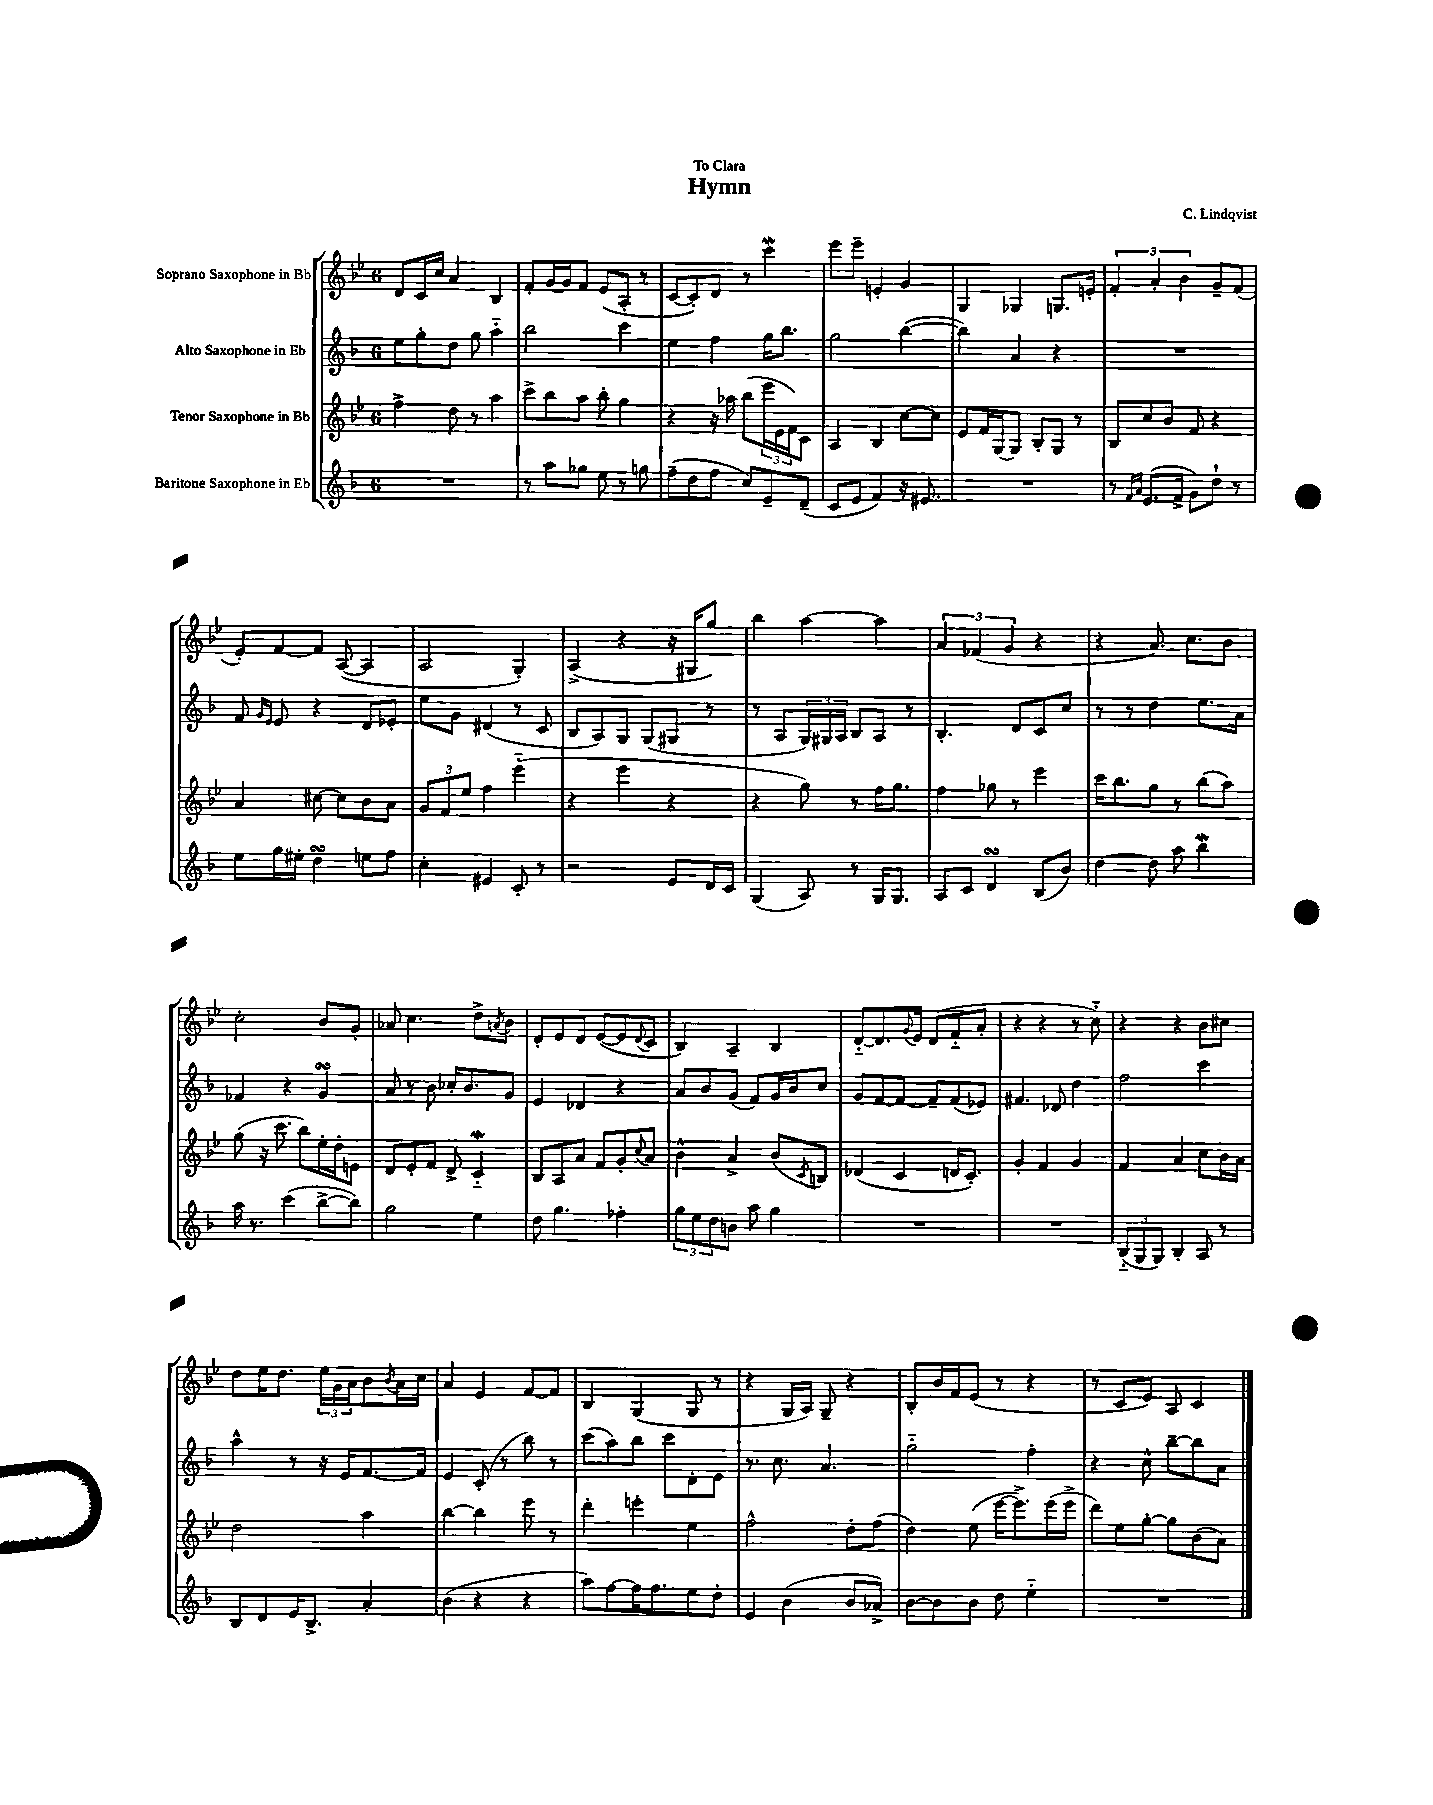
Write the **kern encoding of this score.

**kern	**kern	**kern	**kern
*part4	*part3	*part2	*part1
*staff4	*staff3	*staff2	*staff1
*I"Baritone Saxophone in Eb	*I"Tenor Saxophone in Bb	*I"Alto Saxophone in Eb	*I"Soprano Saxophone in Bb
*clefG2	*clefG2	*clefG2	*clefG2
*k[b-]	*k[b-e-]	*k[b-]	*k[b-e-]
*M6/8	*M6/8	*M6/8	*M6/8
=1	=1	=1	=1
2.r	4ff^\	8ee\L	8d/L
.	.	8gg'\	16c/L
.	.	.	16cc/JJ
.	8dd\	8dd\J	4a/
.	8r	8gg\	.
.	4aa\	4aa\	4B-/
=2	=2	=2	=2
8r	8ccc^\L	2bb-\	8f'/L
8aa\L	8bb-\	.	[16g/L
.	.	.	16g/J]
8gg-X\J	8aa\J	.	8f/J
8ee\	8bb-'\	.	(8e-/L
8r	4gg\	4ccc\	8A'/J
8ggn\	.	.	8r
=3	=3	=3	=3
(8ff~\L	4r	4ee\	[8c/L
8dd\	.	.	8c'/])
8ff\J	16r	4ff\	8d/J
.	16aa-X\	.	.
8cc/L)	(8bb-\L	.	8r
8e~/	24eee-\L	16gg\KL	4cccW\
.	24e-\	.	.
.	.	8.bb-\J	.
.	24f\J)	.	.
(8d~/J	8c\J	.	.
=4	=4	=4	=4
8c/L	4A/	2gg\	8eee-\L
8e/J	.	.	8eee-~\J
4f/)	4B-/	.	4en'/
16r	[8cc\L	([4bb-\	4g/
8.e#X/	.	.	.
.	8cc\J]	.	.
=5	=5	=5	=5
2.r	8e-/L	4bb-\])	4G/
.	16f/L	.	.
.	[16G/J	.	.
.	8G/J]	4a/	4G-X/
.	8B-'/L	.	.
.	8G/J	4r	8.Gn/L
.	8r	.	.
.	.	.	16en'/Jk
=6	=6	=6	=6
8r	8B-/L	2.r	6f'/
16qqf/LL	.	.	.
16qqa/JJ	.	.	.
(8.e/L	8cc/	.	.
.	.	.	6a'/
.	8b-/J	.	.
16f^/Jk	.	.	.
.	.	.	6b-\
8g\L)	8f/	.	.
8dd`\J	4r	.	8g~/L
8r	.	.	(8f/J
!!LO:LB:g=z
=7	=7	=7	=7
8ee\L	4a/	8f/	8e-'/L)
.	.	16qqg/LL	.
.	.	16qqe/JJ	.
16gg\L	.	8e/	[8f/
16ee#X'\JJ	.	.	.
4ddsSSS\	[8cc#X\	4r	8f/J]
.	8cc#\L]	.	([8A/
8een\L	8b-\	8d/L	4A/]
8ff\J	8a\J	8e-X'/J	.
=8	=8	=8	=8
4cc'\	12g/L	8ee\L	2A/
.	12f/	.	.
.	.	8g\J	.
.	12ee-/J	.	.
4e#X/	4ff\	(4d#X/	.
8c'/	(4eee-\	8r	4G'/)
8r	.	8c/	.
=9	=9	=9	=9
2r	4r	8B-/L	(4A^/
.	.	8A/)	.
.	4eee-\	8G/J	4r
.	.	(8G/L	.
8e/L	4r	8G#X/J	16r
.	.	.	16G#X/KL
16d/L	.	8r	8gg/J)
16c/JJ	.	.	.
=10	=10	=10	=10
(4G/	4r	8r	4bb-\
.	.	8A/L	.
8A/)	8gg\)	24G/L)	[4aa\
.	.	24G#X/	.
.	.	24A/JJ	.
8r	8r	8B-/L	.
16G/KL	16ff\KL	8A/J	4aa\]
8.G/J	8.gg\J	.	.
.	.	8r	.
=11	=11	=11	=11
8A/L	4ff\	4.B-'/	6a/
8c/J	.	.	.
.	.	.	(6f-X/
4dsSSS/	8gg-X\	.	.
.	.	.	6g/
.	8r	8d/L	.
(8B-/L	4eee-\	8c/	4r
8b-/J)	.	8cc/J	.
=12	=12	=12	=12
[4dd\	16ccc\KL	8r	4r
.	8.bb-\	.	.
.	.	8r	.
8dd\]	8gg\J	4dd\	8.a/)
8aa\	8r	.	.
.	.	.	8.cc\L
4bb-w\	(8bb-\L	8.ee\L	.
.	8aa\J)	.	8b-\J
.	.	16a\Jk	.
!!LO:LB:g=z
=13	=13	=13	=13
16aa\	(8gg\	4f-X/	2cc'\
8.r	.	.	.
.	16r	.	.
.	8.ccc\	.	.
(4ccc\	.	4r	.
.	8bb-\L)	.	.
[8bb-^\L	16ee-'\L	4gsSSS/	8b-/L
.	16dd'\J	.	.
8bb-\J])	8en\J	.	8g'/J
=14	=14	=14	=14
2gg\	8d/L	8a/	8a-X/
.	8e-'/	8r	4.cc\
.	8f/J	8b-\	.
.	8d^/	16cc-X'/KL	.
.	.	8.b-/	.
4ee\	4cW/	.	8dd^\L
.	.	.	8qan/
.	.	8g/J	8b-\J
=15	=15	=15	=15
8dd\	8B-/L	4e/	8d'/L
4.gg\	8A/	.	8e-/
.	8a/J	4d-X/	8d/J
.	8f/L	.	([8e-/L
4ff-X'\	8g'/	4r	8e-/]
.	8qqcc/	.	8qqd/
.	8a/J	.	8c/J
=16	=16	=16	=16
12gg\L	4b-^^\	8a/L	4B-/)
12ee\	.	.	.
.	.	8b-/	.
12dd\	.	.	.
8bn\J	4a^/	(8g/J	4A~/
8aa\	.	8f/L)	.
4gg\	(8b-/L	16g/L	4B-/
.	.	16b-/J	.
.	8qc/	.	.
.	8Bn/J)	8cc/J	.
=17	=17	=17	=17
2.r	(4d-X/	8g/L	[8d/L
.	.	[8f/	8.d/]
.	4c/	8f/J_	.
.	.	.	8qqg/
.	.	.	16e-/Jk
.	.	8f~/L]	(8d/L
.	16dn/KL	(8f/	8f/
.	8.c'/J)	.	.
.	.	8e-X/J)	8a'/J
=18	=18	=18	=18
2.r	4g'/	4.f#X/	4r
.	4f/	.	4r
.	.	8d-X/	.
.	4g/	4dd\	8r
.	.	.	8cc\)
=19	=19	=19	=19
(12B-/L	4f/	2ff\	4r
12G/	.	.	.
12G/J)	.	.	.
4B-'/	4a/	.	4r
8A/	8cc\L	4ccc\	8b-\L
8r	16b-\L	.	8cc#X\J
.	16a\JJ	.	.
!!LO:LB:g=z
=20	=20	=20	=20
8B-/L	2dd\	4aa^^\	8dd\L
8d/	.	.	16ee-\K
.	.	.	8.dd\J
16e/K	.	8r	.
8.B-^/J	.	.	.
.	.	16r	24ee-\LL
.	.	.	24g\
.	.	16e/KL	.
.	.	.	24a\J
4a'/	4aa\	[8.f/	8b-\
.	.	.	8qb-/
.	.	.	16a\L
.	.	16f/Jk]	16cc\JJ
=21	=21	=21	=21
(4b-\	[4bb-\	4e/	4a/
4r	4bb-\]	(8c'/	4e-/
.	.	8r	.
4r	8eee-\	8bb-\)	[8f/L
.	8r	8r	8f/J]
=22	=22	=22	=22
8aa\L)	4ddd'\	(8ccc\L	4B-/
[8ff\	.	8aa\)	.
16ff\K]	4eeen'\	8bb-\J	(4G/
8.ff\	.	.	.
.	.	8ccc\L	.
8ee\	4ee-\	8d'\	8G/
8dd'\J	.	8e\J	8r
=23	=23	=23	=23
4e/	2ff^^\	8.r	4r
.	.	8.cc\	.
(4b-\	.	.	16G/LL
.	.	.	16A/JJ)
.	.	4.a/	8G~/
8b-/L	8dd'\L	.	4r
8a-X^/J)	(8ff\J	.	.
=24	=24	=24	=24
[8b-\L	4dd\)	2gg\	8B-'/L
8b-\]	.	.	16b-/L
.	.	.	16f/J
8b-\J	(8ee-\	.	(8e-/J
8dd\	[16eee-\KL	.	8r
.	8.eee-^\])	.	.
4ee\	.	4ff'\	4r
.	(16eee-\L	.	.
.	16eee-^\JJ	.	.
=25	=25	=25	=25
2.r	8ddd\L)	4r	8r
.	8ee-\	.	8c/L
.	[8gg'\J	8cc^^\	8e-/J)
.	8gg\L]	[8bb-~\L	8A/
.	(8b-\	8bb-\]	4c/
.	8a\J)	8a\J	.
==	==	==	==
*-	*-	*-	*-
